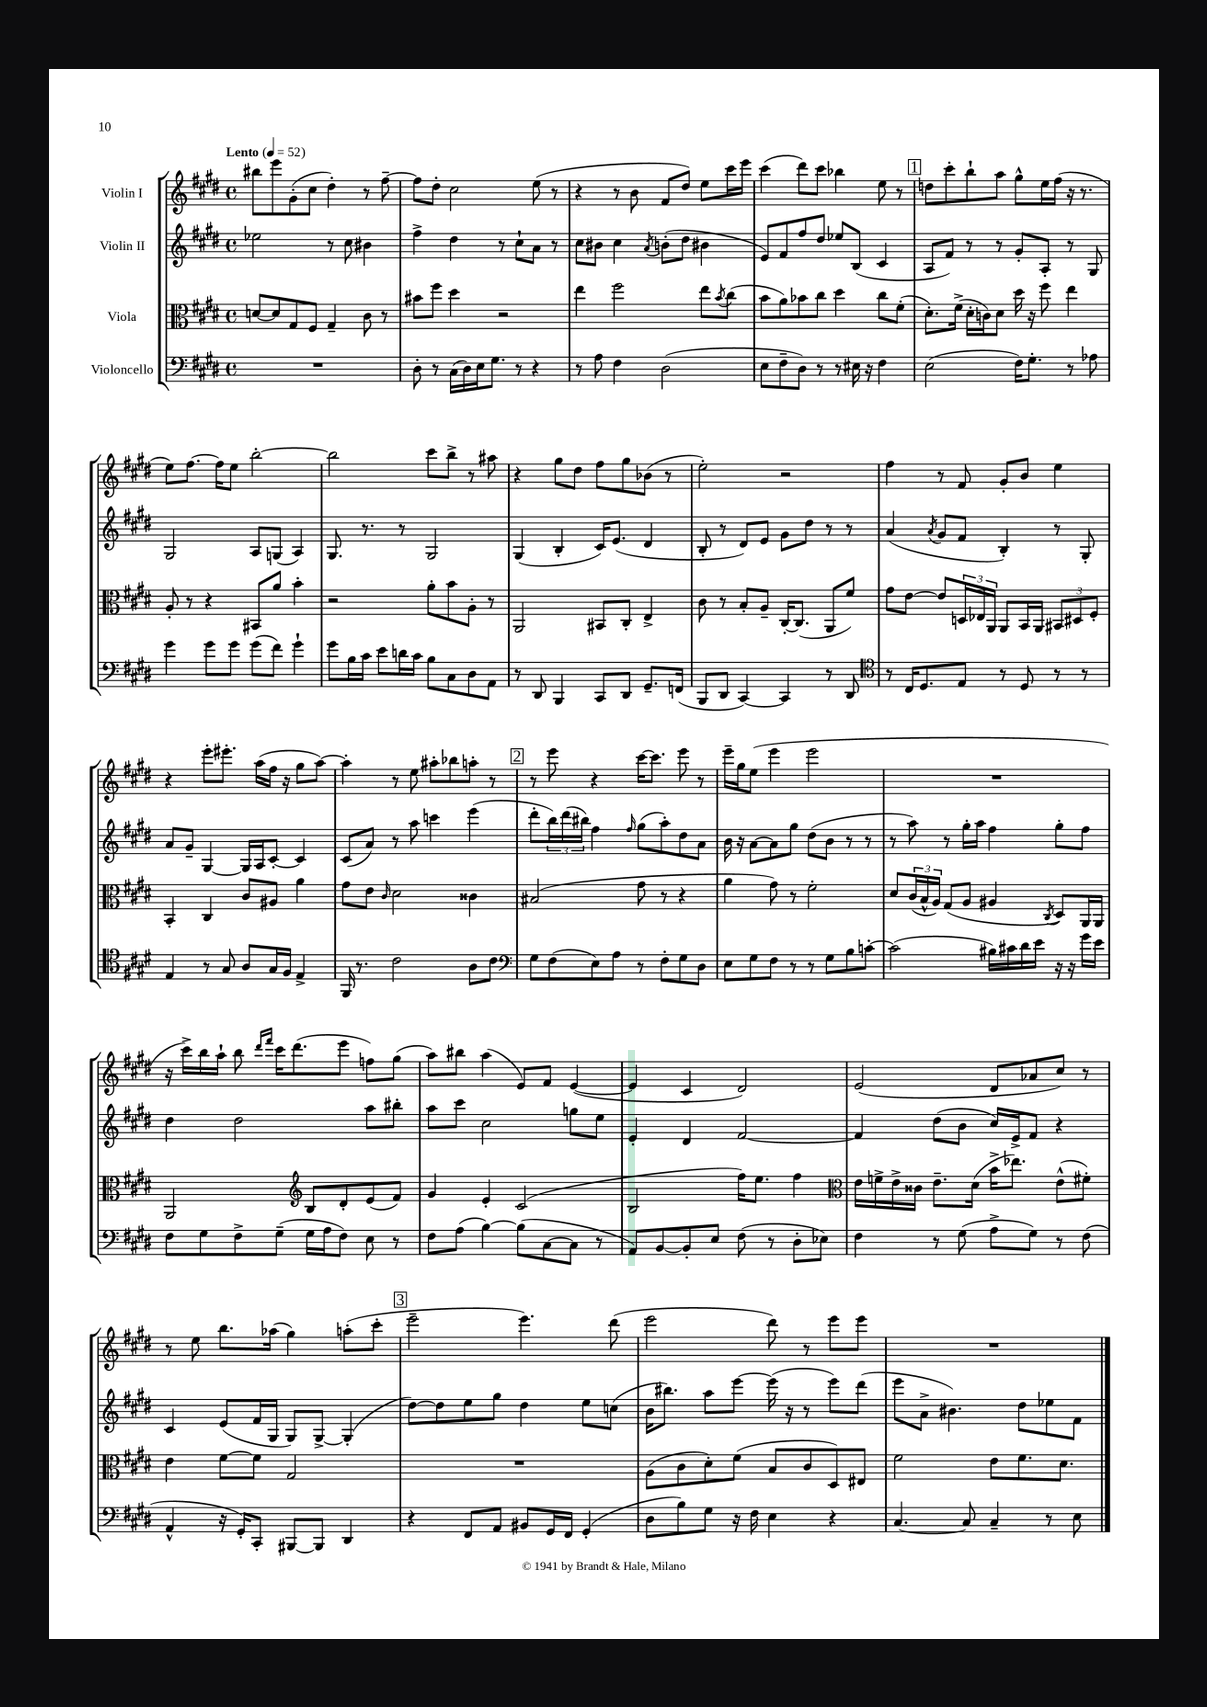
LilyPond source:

<<
\new StaffGroup <<
\new Staff = "s0" \with { instrumentName = "Violin I" } {
    \clef treble \key e \major \defaultTimeSignature \time 4/4 \tempo "Lento" 4 = 52
    bis''8 e'''8 gis'8-.( cis''8 dis''4-.) r8 fis''8~-- |
    fis''8 dis''8-. cis''2 e''8( r8 |
    r4 r8 b'8 fis'8 dis''8) e''8 cis'''16 e'''16 |
    cis'''4( dis'''8) cis'''8 bes''4 e''8 r8 |
    \mark \markup { \box "1" } d''8 cis'''8-. b''8-! a''8 gis''8-^ e''16 fis''16( r16 r8. |
    e''8) fis''8.~ fis''16 e''8 b''2~-. |
    b''2 cis'''8 b''8-> r8 ais''8 |
    r4 gis''8 dis''8 fis''8 gis''8 bes'8( r8 |
    e''2-.) r2 |
    fis''4 r8 fis'8 gis'8-. b'8 e''4 |
    r4 e'''8-. eis'''8.-. a''16( fis''16 r16 gis''8 a''8~) |
    a''4-. r8 e''8 ais''8-. bes''8 a''8-. r8 |
    \mark \markup { \box "2" } r8 e'''8 r4 cis'''16~ cis'''8. e'''8 r8 |
    e'''16-- gis''16 e''8( e'''4 e'''2 |
    R1 |
    r16 cis'''16->) b''16 a''16-! b''8 \grace { dis'''16 fis'''16 } cis'''16 dis'''8.( e'''8 f''8) gis''8( |
    a''8) bis''8 a''4( e'8) fis'8 e'4~( |
    e'4 cis'4 dis'2) |
    e'2( dis'8 aes'8 cis''8) r8 |
    r8 e''8 b''8. aes''16( gis''4) a''8-.( cis'''8-. |
    \mark \markup { \box "3" } e'''2-- e'''4.) dis'''8( |
    e'''2 dis'''8) r8 e'''8 e'''8 |
    R1 \bar "|." |
}
\new Staff = "s1" \with { instrumentName = "Violin II" } {
    \clef treble \key e \major \defaultTimeSignature \time 4/4
    ees''2 r8 cis''8 bis'4 |
    fis''4-> dis''4 r8 cis''8-! a'8 r8 |
    cis''8 bis'8 cis''4 \acciaccatura { a'8 } b'8-.( dis''8 bis'4 |
    e'8) fis'8 fis''8 dis''8 ees''8 b8( cis'4 |
    \mark \markup { \box "1" } a8 fis'8) r8 r8 gis'8-. a8-. r8 gis8 |
    gis2 a8 g8( a4) |
    gis8. r8. r8 gis2 |
    gis4( b4-. cis'16) e'8.( dis'4 |
    b8-. r8 dis'8) e'8 gis'8 dis''8 r8 r8 |
    a'4( \acciaccatura { a'8 } gis'8 fis'8 b4-.) r8 gis8-. |
    a'8 gis'8-- gis4~ gis16 a16 cis'8~-. cis'4 |
    cis'8( a'8) r8 a''8 c'''4 e'''4( |
    \mark \markup { \box "2" } dis'''8-. \tuplet 3/2 { b''16) dis'''16( bis''16) } fis''4 \grace { fis''16 } gis''8( a''8-.) dis''8 a'8 |
    b'16 r16 a'8~ a'8 gis''8 dis''8( b'8 r8 r8 |
    r8 a''8) r8 gis''16-. a''16 fis''4 gis''8-. fis''8 |
    dis''4 dis''2 a''8 bis''8-. |
    a''8 cis'''8 cis''2 g''8 e''8 |
    e'4-. dis'4 fis'2~ |
    fis'4 dis''8( b'8 cis''16) e'16-> fis'8 r4 |
    cis'4 e'8( fis'16 gis16 gis8) gis8~-> gis4-.( |
    \mark \markup { \box "3" } dis''8~) dis''8 e''8 gis''8 dis''4 e''8 c''8( |
    b'16 bis''8.) a''8 e'''8~ e'''16( r16 r8 e'''8) dis'''8( |
    e'''8 a'8-> bis'4.) dis''8 ees''8 fis'8 \bar "|." |
}
\new Staff = "s2" \with { instrumentName = "Viola" } {
    \clef alto \key e \major \defaultTimeSignature \time 4/4
    d'8~ d'8 gis8 fis8 gis4-- cis'8 r8 |
    bis'8 fis''8 dis''4 r2 |
    e''4 fis''2 e''8 \acciaccatura { b'8 } cis''8( |
    b'8 a'8) bes'8 cis''8 dis''4 cis''8 fis'8-.( |
    \mark \markup { \box "1" } dis'8.-.) fis'16->( dis'16-. c'16) dis'8 dis''16 r16 fis''8 e''4 |
    a8-. r8 r4 bis,8 a'8 b'4-. |
    r2 a'8-. b'8 a8-. r8 |
    a,2 bis,8 cis8-. e4-> |
    cis'8 r8 b8-. a8-- cis16~-. cis8.( a,8 fis'8) |
    gis'8 e'8~ e'8 \tuplet 3/2 { d16 ees16 a,16 } a,8 b,16 a,16 \tuplet 3/2 { bis,8 dis8 fis8-. } |
    b,4-. cis4 cis'8 ais8 a'4 |
    gis'8 e'8 \grace { cis'16 } dis'2 cisis'4 |
    \mark \markup { \box "2" } bis2( gis'8 r8 r4 |
    a'4 gis'8) r8 fis'2-. |
    dis'8 \tuplet 3/2 { cis'16( b16-^ a16) } gis8( a8 ais4 \acciaccatura { cis8 } dis8) a,16 a,16 |
    a,2 \clef treble b8 dis'8-. e'8( fis'8) |
    gis'4 e'4-. cis'2( |
    b2 fis''16) e''8. fis''4 |
    \clef alto e'16 f'16-> e'16-> cisis'16 e'8.-- dis'16( b'16-> ees''8.) e'8-^( fis'8-.) |
    e'4 fis'8~ fis'8 gis2 |
    \mark \markup { \box "3" } R1 |
    a8( cis'8 dis'8-.) fis'8( b8 cis'8 dis8) eis8 |
    fis'2 e'8 fis'8. dis'8. \bar "|." |
}
\new Staff = "s3" \with { instrumentName = "Violoncello" } {
    \clef bass \key e \major \defaultTimeSignature \time 4/4
    R1 |
    dis8-. r8 cis16( dis16) e16 gis8. r8 r4 |
    r8 a8 fis4 dis2( |
    e8 fis8-- dis8) r8 r8 eis16 r16 fis4 |
    \mark \markup { \box "1" } e2( fis16) gis8.-. r8 aes8 |
    gis'4 gis'8 gis'8 gis'8( fis'8) gis'4-! |
    gis'8 b16 cis'16 e'8 d'16 cis'16 b8 cis8 dis8 a,8 |
    r8 dis,8 b,,4 cis,8 dis,8 gis,8.-- f,16( |
    b,,8 dis,8 cis,4~) cis,4 r8 dis,8 |
    \clef tenor r8 cis16 dis8. e8 r8 dis8 r8 r8 |
    e4 r8 gis8 a8 gis16 fis16 e4-> |
    fis,16 r8. cis'2 a8 cis'8 |
    \mark \markup { \box "2" } \clef bass gis8 fis8( e8) a8 r8 fis8-. gis8 dis8 |
    e8 gis8 fis8 r8 r8 gis8 b8 c'8~-. |
    c'2( bis16) cis'16 dis'16 e'16 r16 r16 gis'16 e'16 |
    fis8 gis8 fis8-> gis8--( gis16 a16 fis8) e8 r8 |
    fis8 a8( b4~) b8( cis8~ cis8 r8 |
    a,8) b,8~ b,8-. e8 fis8( r8 dis8-. ees8) |
    fis4 r8 gis8( a8-> gis8) r8 fis8( |
    a,4-^ r16 gis,16-.) cis,8-. bis,,8~ bis,,8 dis,4 |
    \mark \markup { \box "3" } r4 fis,8 a,8 bis,8 gis,16 fis,16 gis,4-.( |
    dis8 b8) gis8 r16 fis16 e4 r4 |
    cis4.~ cis8 cis4-- r8 e8 \bar "|." |
}
>>
>>
\layout { \context { \Score \remove "Bar_number_engraver" } }
